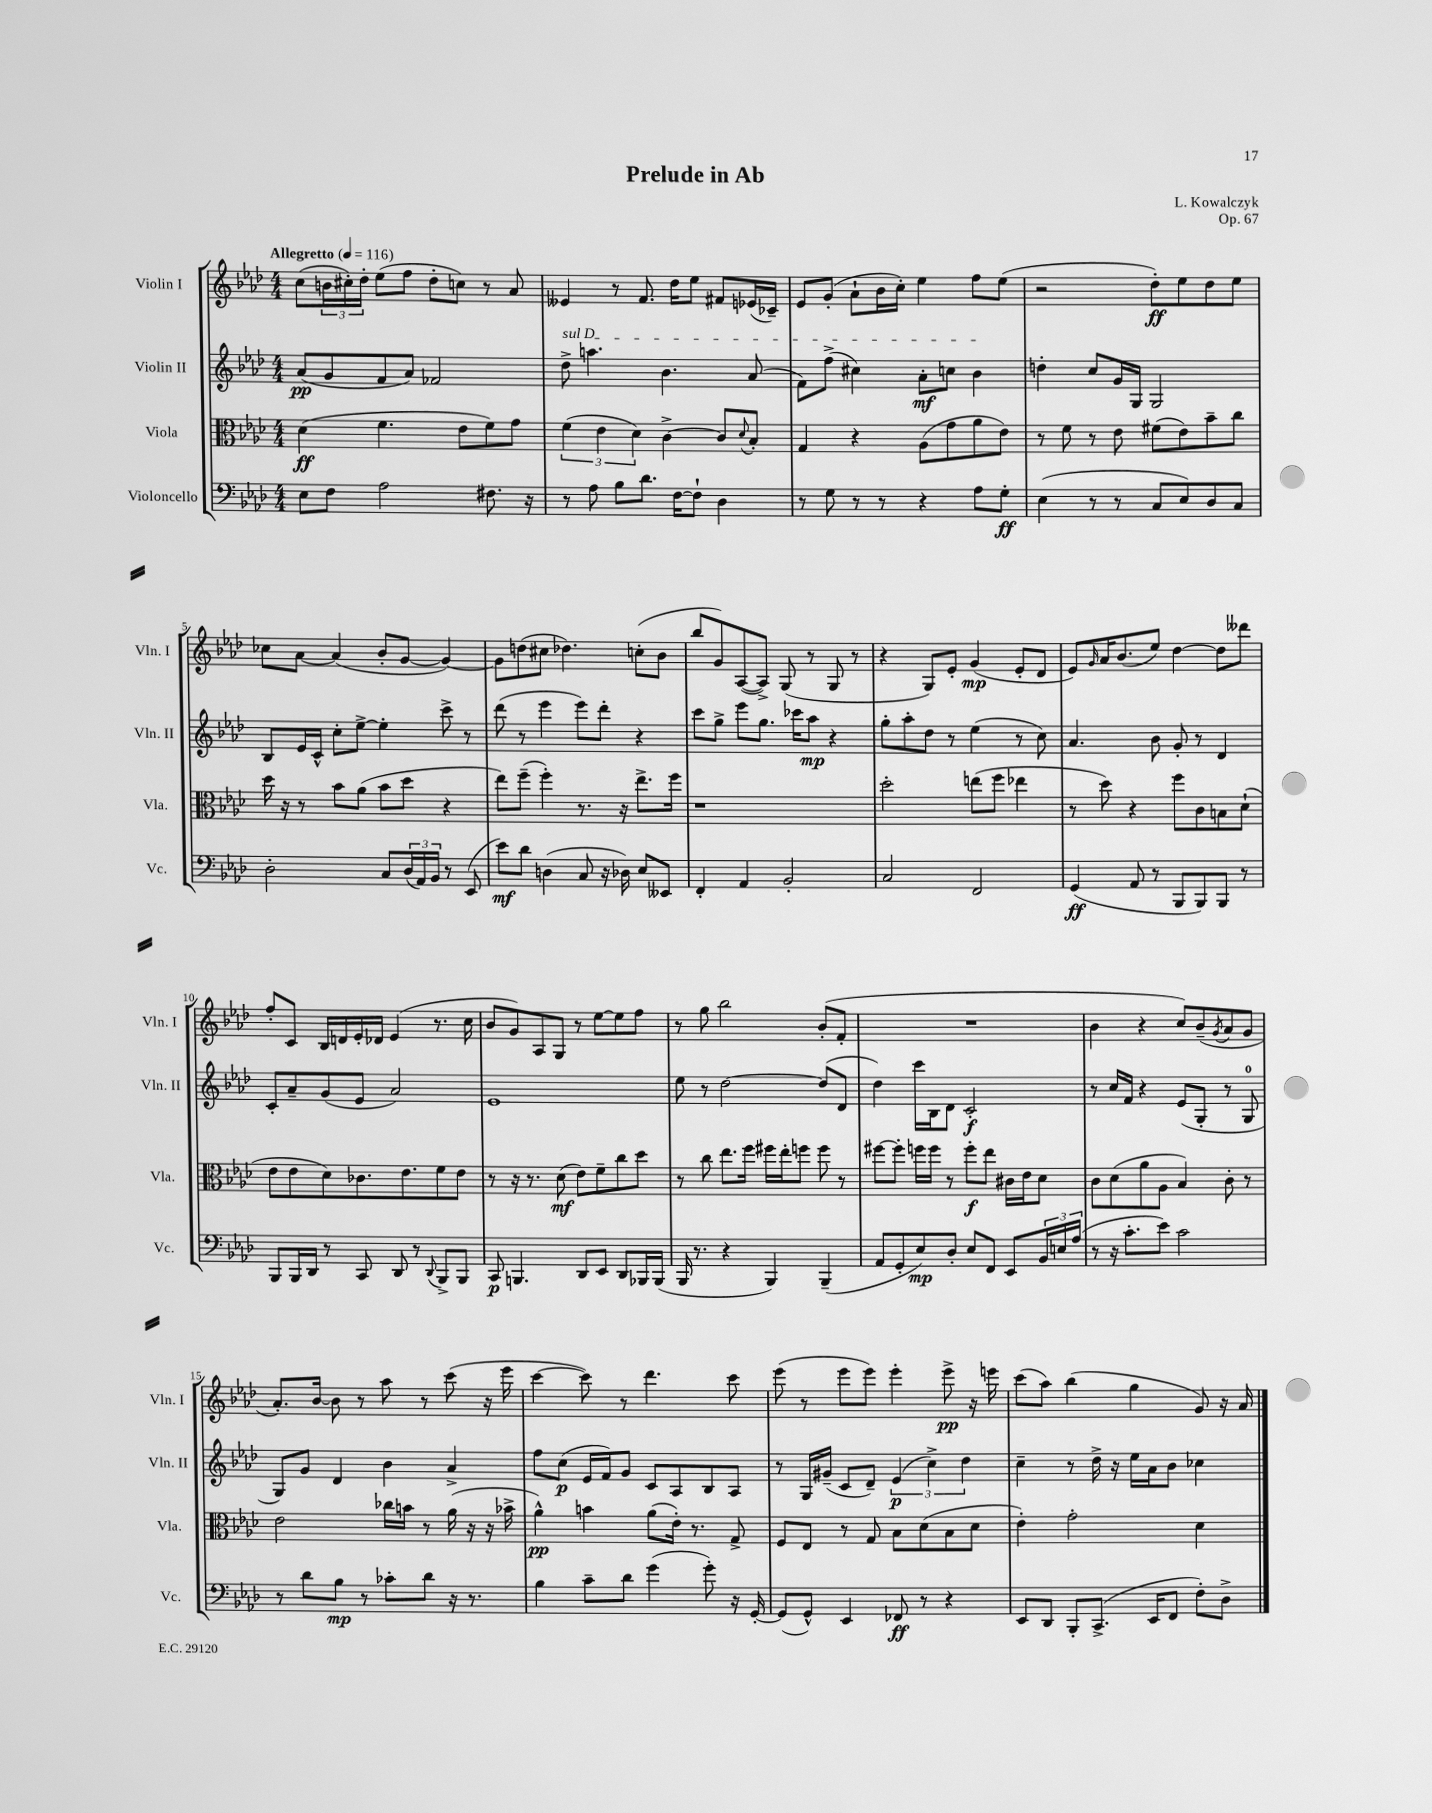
\header { title = "Prelude in Ab" composer = "L. Kowalczyk" opus = "Op. 67" }
<<
\new StaffGroup <<
\new Staff = "s0" \with { instrumentName = "Violin I" shortInstrumentName = "Vln. I" } {
    \clef treble \key aes \major \numericTimeSignature \time 4/4 \tempo "Allegretto" 4 = 116
    c''8( \tuplet 3/2 { b'16 cis''16-.) des''16-. } ees''8( f''8 des''8-. c''8) r8 aes'8 |
    eeses'4 r8 f'8. des''16 ees''8 fis'8 ees'16( ces'16--) |
    ees'8 g'8-.( aes'8-! bes'16 c''16-.) ees''4 f''8 ees''8( |
    r2 des''8-.\ff) ees''8 des''8 ees''8 |
    ces''8 aes'8~ aes'4( bes'8-. g'8~ g'4~) |
    g'8 d''8( cis''8 des''4.) c''8-.( bes'8 |
    bes''8 g'8) aes8~( aes8->) g8( r8 g8 r8 |
    r4 g8) ees'8-. g'4\mp( ees'8-. des'8 |
    ees'8) \grace { g'16 } aes'16 bes'8.( ees''8) des''4~ des''8 deses'''8 |
    f''8-. c'8 bes16 d'16 ees'16-. des'16 ees'4( r8. c''16 |
    bes'8 g'8) aes8 g8 r8 ees''8~ ees''8 f''8 |
    r8 g''8 bes''2 bes'8-.( f'8-. |
    R1 |
    bes'4 r4 c''8) bes'8--( \acciaccatura { g'8 } aes'8 g'8 |
    aes'8.-.) bes'16~ bes'8 r8 aes''8 r8 c'''8( r16 ees'''16 |
    c'''4~ c'''8) r8 des'''4. c'''8 |
    ees'''8( r8 ees'''8 ees'''8) ees'''4-. ees'''8->\pp r16 e'''16 |
    c'''8( aes''8) bes''4( g''4 g'8) r16 aes'16 \bar "|." |
}
\new Staff = "s1" \with { instrumentName = "Violin II" shortInstrumentName = "Vln. II" } {
    \clef treble \key aes \major \numericTimeSignature \time 4/4
    aes'8\pp( g'8 f'8 aes'8) fes'2 |
    \once \override TextSpanner.bound-details.left.text = \markup { \italic "sul D" } des''8->\startTextSpan a''4. bes'4. aes'8( |
    f'8) f''8->( cis''4) aes'8-.\mf c''8 bes'4\stopTextSpan |
    d''4-. c''8 g'16 g16 g2 |
    bes8 ees'16 c'16-^ c''8-. ees''8~-> ees''4-. c'''8-> r8 |
    des'''8( r8 ees'''4 ees'''8) des'''8-. r4 |
    c'''8 g''8-> ees'''8 g''8. ces'''16 aes''8\mp r4 |
    g''8-. aes''8-. des''8 r8 ees''4( r8 c''8) |
    aes'4. bes'8 g'8-. r8 des'4 |
    c'8-. aes'8-- g'8( ees'8 aes'2) |
    ees'1 |
    ees''8 r8 des''2~ des''8( des'8 |
    des''4) c'''16 bes16 des'8 c'2-.\f |
    r8 c''16 f'16 r4 ees'8( g8-. r8 g8-0 |
    g8) g'8 des'4 bes'4 aes'4-> |
    f''8 c''8\p( ees'16 f'16) g'8 c'8 aes8 bes8 aes8 |
    r8 g16 gis'16--( c'8 des'8--) \tuplet 3/2 { ees'4\p( c''4->) des''4 } |
    c''4-- r8 des''16-> r16 ees''16 aes'16 bes'8 ces''4 \bar "|." |
}
\new Staff = "s2" \with { instrumentName = "Viola" shortInstrumentName = "Vla." } {
    \clef alto \key aes \major \numericTimeSignature \time 4/4
    des'4\ff( f'4. ees'8 f'8) g'8 |
    \tuplet 3/2 { f'4( ees'4 des'4) } c'4~-> c'8 \appoggiatura { des'8 } bes8-. |
    g4 r4 aes8( g'8 aes'8 ees'8) |
    r8 f'8 r8 ees'8 fis'8( ees'8) bes'8-- c''8 |
    des''16 r16 r8 bes'8 aes'8( bes'8 des''8 r4 |
    ees''8) f''8--( f''4-.) r8. r16 ees''8.-> f''16 |
    r1 |
    des''2-. e''8( f''8 ees''4 |
    r8 des''8) r4 f''8 c'8 b8 des'8-!( |
    ees'8 ees'8 des'8) ces'8. ees'8. f'8 ees'8 |
    r8 r16 r8. des'8\mf( ees'8) f'8-- c''8 des''8 |
    r8 c''8 ees''8. f''16 fis''16 ees''16-. f''8 f''8 r8 |
    fis''8~ fis''8-. f''16 f''16 r8 f''8-.\f ees''8 cis'16 ees'16 des'8 |
    c'8 des'8( aes'8 aes8 bes4) c'8-. r8 |
    ees'2 ces''16 b'16 r8 aes'16( r16 r16 bes'16-> |
    aes'4-^\pp) b'4 aes'8( ees'16-.) r8. g8-> |
    f8 ees8 r8 g8 bes8 des'8( bes8 des'8 |
    ees'4-.) g'2-. des'4 \bar "|." |
}
\new Staff = "s3" \with { instrumentName = "Violoncello" shortInstrumentName = "Vc." } {
    \clef bass \key aes \major \numericTimeSignature \time 4/4
    ees8 f8 aes2 fis8. r16 |
    r8 aes8 bes8 des'8. f16~ f8-! des4 |
    r8 g8 r8 r8 r4 aes8 g8-.\ff |
    ees4( r8 r8 c8 ees8) des8 c8 |
    des2-. c8 \tuplet 3/2 { des16( aes,16) bes,16 } r8 ees,8( |
    ees'8\mf) des'8 d4( c8 r16 des16) ees8 eeses,8 |
    f,4-. aes,4 bes,2-. |
    c2 f,2 |
    g,4\ff( aes,8 r8 bes,,8 bes,,8) bes,,8 r8 |
    bes,,8 bes,,16 des,16 r8 c,8 des,8 r8 \appoggiatura { des,8 } bes,,8-> bes,,8 |
    c,8\p b,,4. des,8 ees,8 des,8 bes,,16 bes,,16( |
    bes,,16 r8. r4 bes,,4) bes,,4--( |
    aes,8 g,8-. ees8\mp) des8-. ees8 f,8 ees,8 \tuplet 3/2 { bes,16 e16 aes16( } |
    r8 r16 c'8.-. ees'8) c'2 |
    r8 des'8 bes8\mp r8 ces'8-. des'8 r16 r8. |
    bes4 c'8-- des'8 g'4( g'8-.) r16 g,16~-. |
    g,8( g,8-^) ees,4 fes,8\ff r8 r4 |
    ees,8 des,8 bes,,8-. c,8.->( ees,16 f,8 f8-.) des8-> \bar "|." |
}
>>
>>
